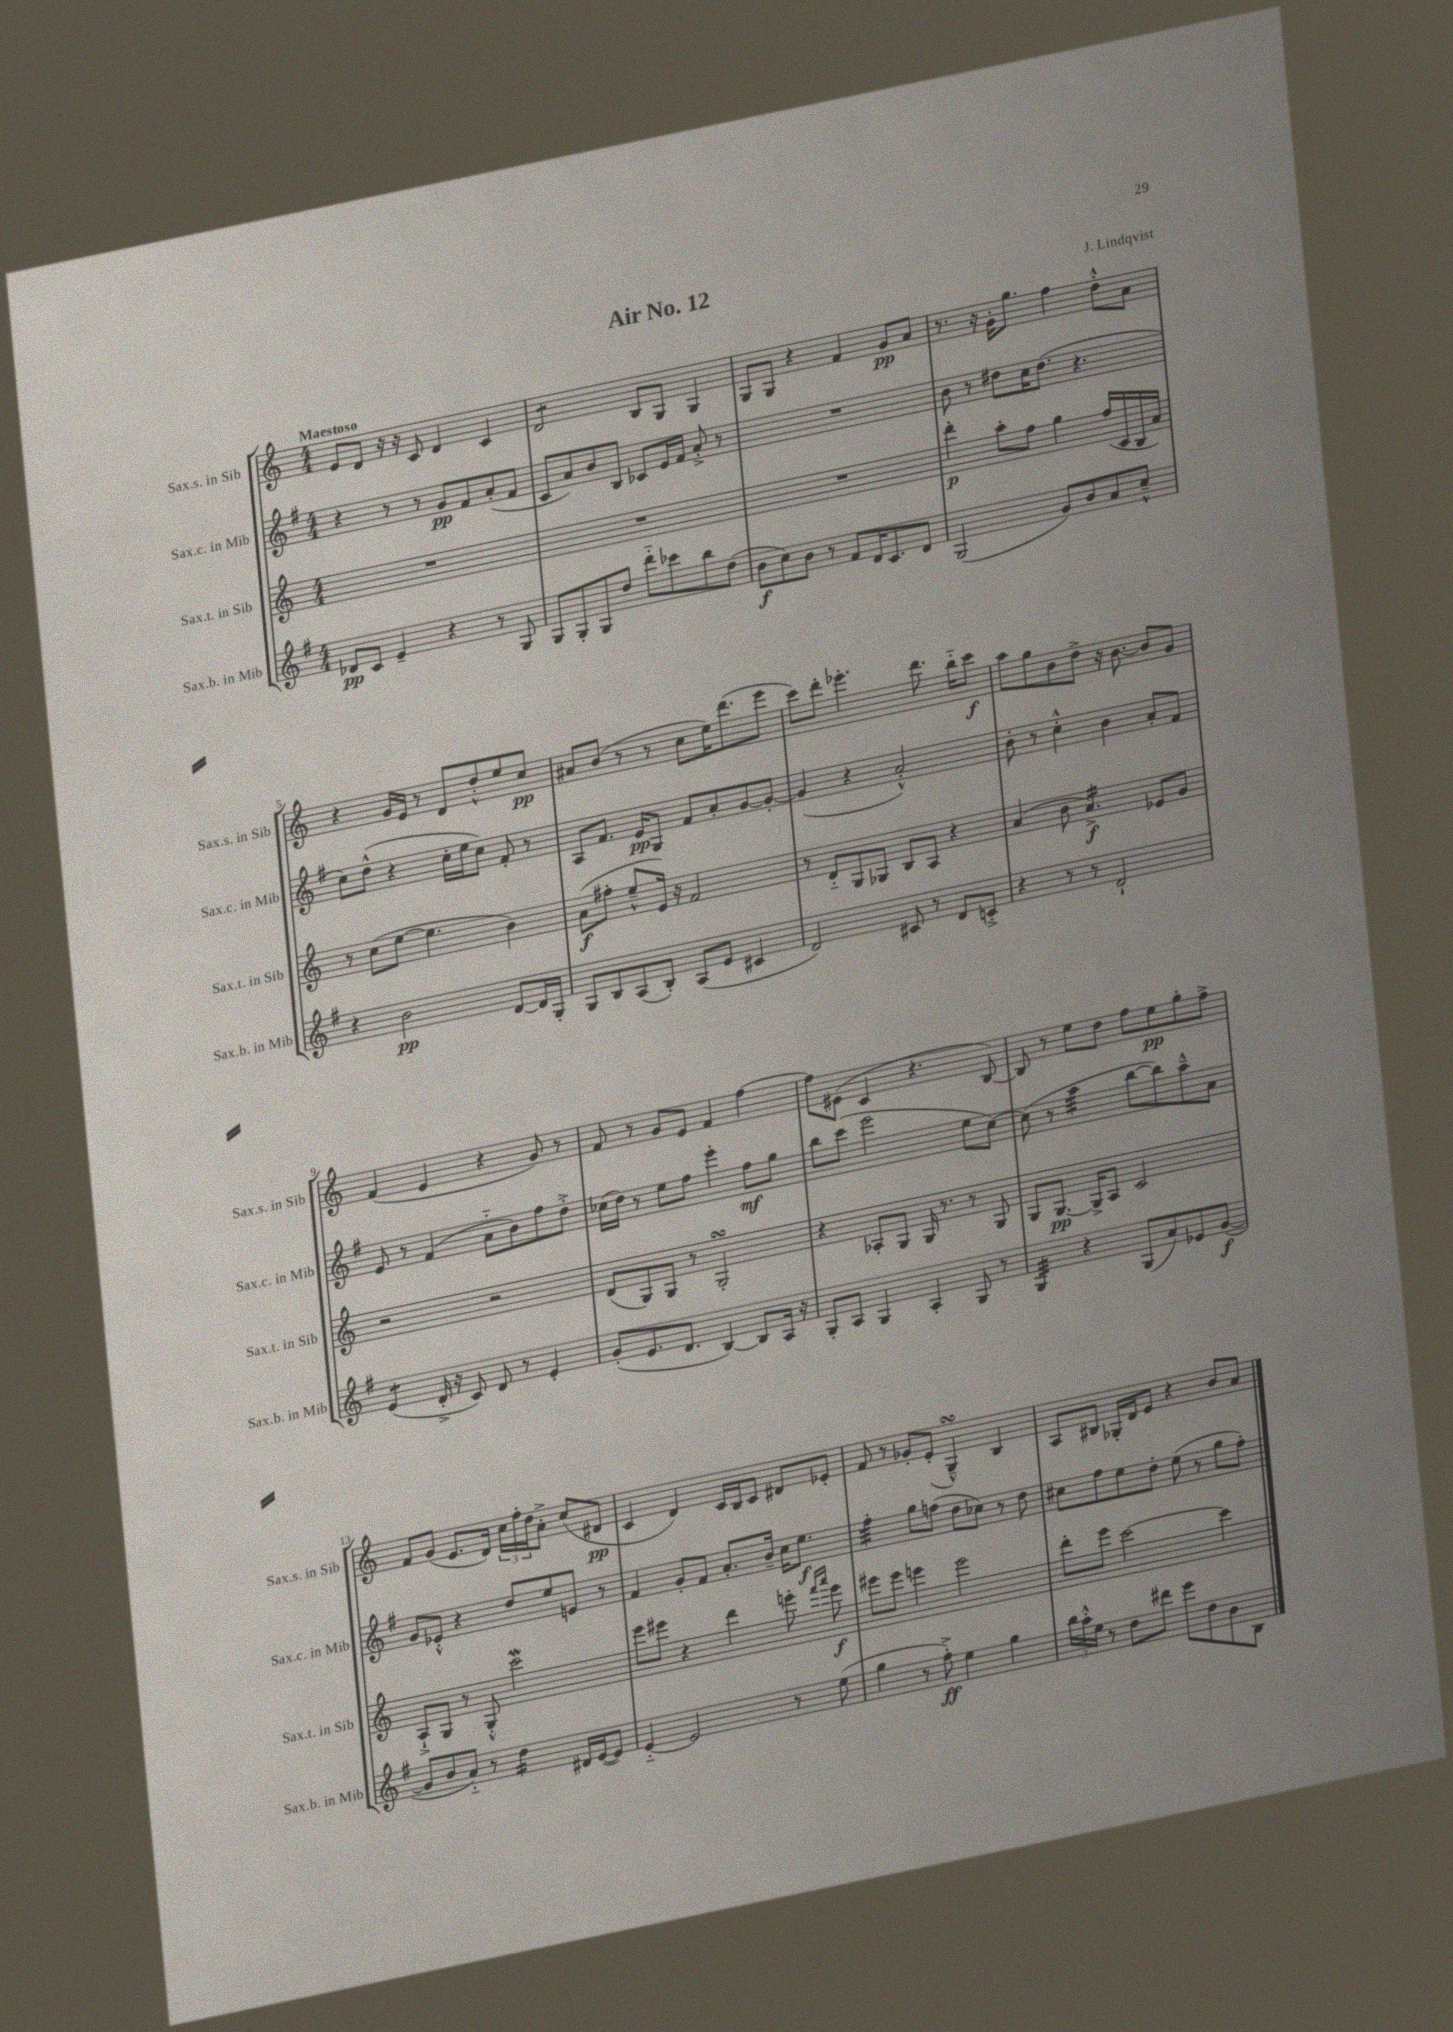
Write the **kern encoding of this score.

**kern	**kern	**kern	**kern
*staff4	*staff3	*staff2	*staff1
*clefG2	*clefG2	*clefG2	*clefG2
*k[f#]	*k[]	*k[f#]	*k[]
*M4/4	*M4/4	*M4/4	*M4/4
8d-	1r	4r	8e
8c	.	.	8d
4e~	.	8r	16r
.	.	.	16r
.	.	8r	8c
4r	.	8g	4d
.	.	8f#	.
8r	.	(8a'	4c
8G	.	8f#	.
=	=	=	=
8G	1r	8c	2d
8G'	.	8a)	.
8G	.	8b	.
8dd	.	8B	.
8ddd'~	.	8c-	8B
8ccc-	.	16e	8G
.	.	16f#	.
8bb	.	8a'^	4G
(8dd	.	8r	.
=	=	=	=
8b	1r	1r	8G
8cc)	.	.	8G
8b	.	.	4r
8r	.	.	.
8f#	.	.	4f
16d	.	.	.
8.c	.	.	.
.	.	.	8g
8d	.	.	8a
=	=	=	=
(2G	4ddd'	8b	8.r
.	.	8r	.
.	.	.	16r
.	8aa'	8dd#	16g'
.	.	.	8.gg
.	8ff	16cc	.
.	.	(8.dd#	.
8g)	4gg	.	4ff
8b	.	4.r	.
8a	(16ff	.	8dd'^^
.	16c	.	.
8cc~^^	16B	.	8a
.	16a)	.	.
=	=	=	=
4r	8r	8cc)	4r
.	(8cc	(8dd^^	.
2b	[8ee	4r	16g
.	.	.	16e
.	4.ee]	.	8r
.	.	16cc'	8d
.	.	16ee	.
.	.	8cc)	8dd'^^
[8d	4b)	8f#'	8ee
16d]	.	8r	8cc
16G'	.	.	.
=	=	=	=
8G	(8a	8A	8a#
8B	8ff#'	8.f#	(8b
(8A	8ee~^^	.	8r
.	.	16e	.
8B')	16e)	8G	8r
.	16r	.	.
(8A	2f	8f#	8cc
8e	.	8a'	16ee)
.	.	.	(8.ddd
4c#	.	[8g	.
.	.	8g'_	8eee
=	=	=	=
2d)	8r	(4g]	8ccc)
.	8d'~	.	8ddd'
.	8G	4r	4.eee-'
.	8G-	.	.
8c#	8B	2a'^^)	.
8r	8A	.	8.ddd
8d	4r	.	.
.	.	.	16bb'~
8c'^	.	.	8ccc
=	=	=	=
4r	(4a	8b'	8aa
.	.	8r	8gg
8r	8b	4cc'^^	8b
8r	4.a^)	.	8dd^
2d`	.	4b	16r
.	.	.	[8.b
.	8e-	8a'	8b]
.	8g	8f#	8g
=	=	=	=
(4e	2r	8e	(4f
.	.	8r	.
16d'^	.	(4f#	4e
16r	.	.	.
8c)	.	.	.
8d	2r	8a'~	4r
8r	.	8b)	.
4e'	.	8ff#	8g)
.	.	8dd'^	8r
=	=	=	=
(8g'	(8d	(16cc-	8f
.	.	16dd)	.
8.e	8G)	8r	8r
.	8G	8ee	8g
8.d	.	.	.
.	8r	8ff#	8e
[4B)	2G'	4eee'	4f
8B]	.	8ff#	[4ff
16A	.	8gg	.
16r	.	.	.
=	=	=	=
8G'	4r	8bb	8ff]
8A	.	(8ccc	(8e#
4G	8A-'	2eee	4c
.	8G	.	.
4A'	16G	.	4.r
.	8.r	.	.
8G	8r	8ee	.
8r	8G	[8cc)	[8B)
=	=	=	=
4G	8G	(8cc]	8B]
.	[8.G	8r	8r
4r	.	4aa	8ee
.	16G^]	.	.
.	8A	.	8dd
(8G	2c	[8bb	8ff
8a)	.	8bb])	8ee
8e-	.	8aa~^^	8gg'
([8g	.	8a	8ff^
=	=	=	=
8g]	8A`^	8g	8f
8b	8G	8e-'^^	(8g
8a'~)	8r	4r	8.e
8r	8G'^^	.	.
.	.	.	16d)
4dd	2ccc	8dd	24cc
.	.	.	24ff'
.	.	.	24dd
.	.	8ee	8a'^
16d#	.	8e	(8cc
([16e	.	.	.
8e])	.	8r	8d#
=	=	=	=
[4e'~	8eee	4f#	4c
.	8eee#	.	.
2e]	4r	8g'	4d)
.	.	8f#	.
.	4ddd	8.a'	16c
.	.	.	16B
.	.	.	8c
.	.	16b~	.
8r	8eee'	16cc	8d#
.	.	8.ee	.
.	16qqfff	.	.
.	16qqaaa	.	.
(8ee	8eee	.	8e-'
=	=	=	=
4gg	8eee#	4ff#'	8f
.	8eee#	.	8r
8r	4eee	8gg	8g-'
8ff#'^)	.	(8ff	(8e'
4ee	2eee	8dd	4G~^^)
.	.	8cc-)	.
4gg	.	8r	4B
.	.	8dd	.
=	=	=	=
24bb	8ddd'	8cc#	8A
24aa'^^	.	.	.
24ee	.	.	.
8r	8eee	8ff#	8B#
8dd	[2ccc	8ee	16G-'
.	.	.	16d
8ddd#	.	8dd'	8e
8eee	.	(8ee	4r
8dd	.	8r	.
8b	4ccc]	8gg	8b
8B	.	8ff#')	8a
==	==	==	==
*-	*-	*-	*-
